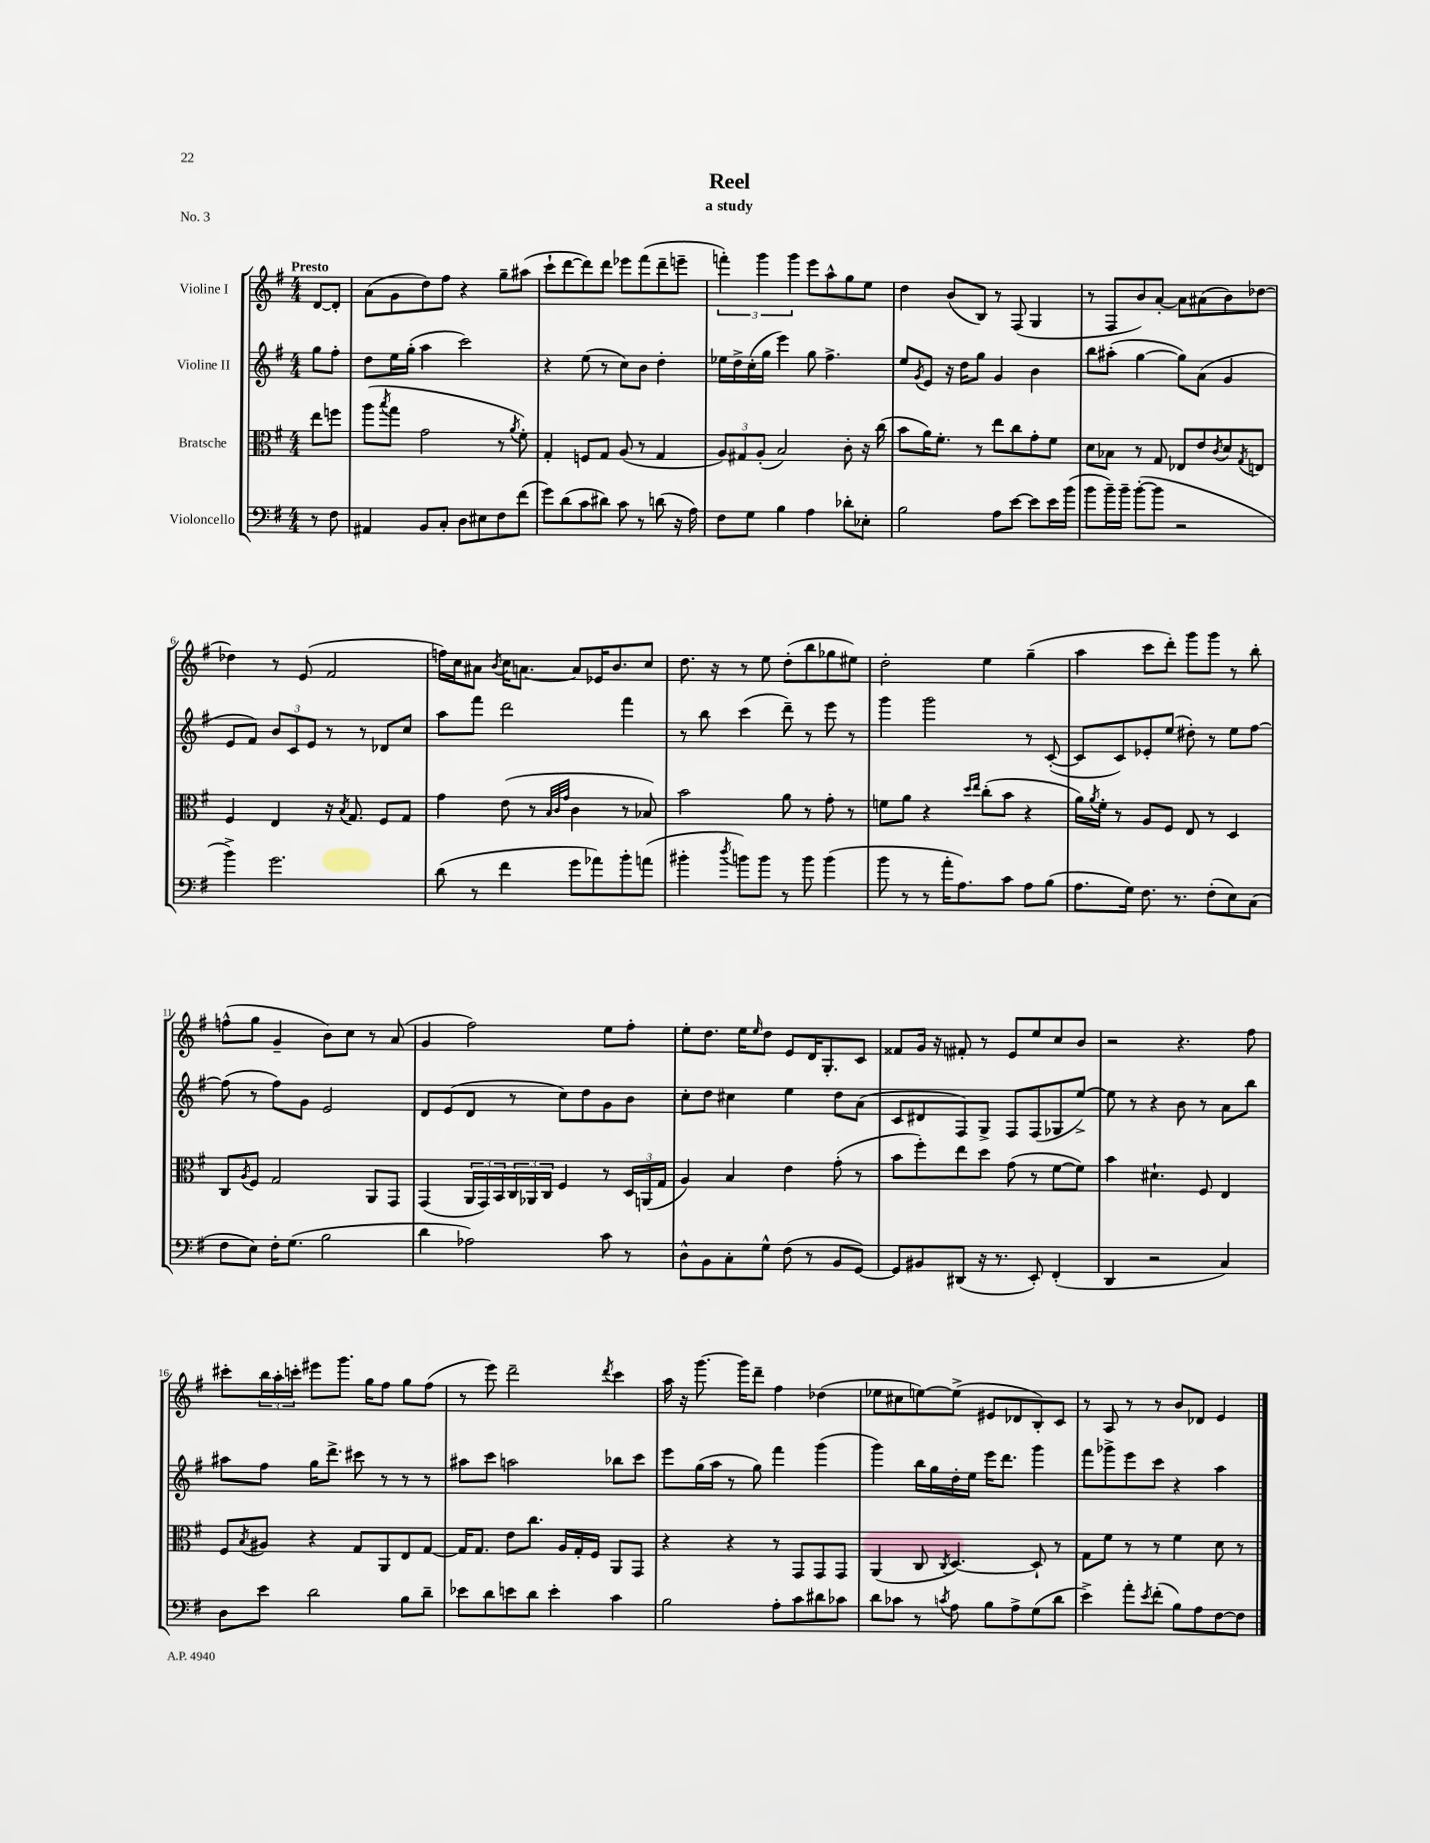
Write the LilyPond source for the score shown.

\header { title = "Reel" subtitle = "a study" piece = "No. 3" }
<<
\new StaffGroup <<
\new Staff = "s0" \with { instrumentName = "Violine I" } {
    \clef treble \key g \major \numericTimeSignature \time 4/4 \partial 4 \tempo "Presto"
    d'8~ d'8-. |
    a'8( g'8 d''8) fis''8 r4 g''8-- ais''8( |
    c'''8-! d'''8~ d'''8) d'''8 ees'''8 fis'''8( d'''8-- e'''8-- |
    \tuplet 3/2 { f'''4-.) g'''4 g'''4 } e'''8 a''8-^ g''8 e''8 |
    d''4 b'8( b8) r8 fis8( g4 |
    r8 fis8 b'8) a'8~-. a'8 ais'8( b'8) des''8~ |
    des''4 r8 e'8( fis'2 |
    f''16) c''16 ais'8 \acciaccatura { b'8 } c''16 a'8.~ a'8 ees'16 b'8. c''8 |
    d''8. r16 r8 e''8 d''8-.( b''8 ges''8 eis''8) |
    d''2-. e''4 g''4--( |
    a''4 c'''8 d'''8-.) g'''8 g'''8 r8 b''8-. |
    f''8-^( g''8 g'4-- b'8) c''8 r8 a'8( |
    g'4 fis''2) e''8 fis''8-. |
    e''8-. d''8. e''16 \grace { e''16 } d''8 e'8 d'16 g8.-. c'8 |
    fisis'8 g'16 r16 fis'8-. r8 e'8 e''8 c''8 b'8 |
    r2 r4. fis''8 |
    cis'''8-. \tuplet 3/2 { b''16 a''16-. c'''16-. } eis'''8 g'''8. g''16 fis''8 g''8 fis''8( |
    r8 e'''8) d'''2-- \acciaccatura { d'''8 } c'''4 |
    a''16 r16 g'''8.~ g'''16 d'''8-- fis''4 des''4( |
    ees''8 cis''8 e''8~) e''8->( eis'8 des'8 b8-.) c'8 |
    r8 a8 r8 r8 b'8 des'8 e'4 \bar "|." |
}
\new Staff = "s1" \with { instrumentName = "Violine II" } {
    \clef treble \key g \major \numericTimeSignature \time 4/4 \partial 4
    g''8 fis''8-. |
    d''8 e''16 g''16-.( a''4 c'''2) |
    r4 e''8( r8 c''8) b'8 d''4-. |
    ees''16 d''16-> c''16-.( g''16 e'''4) g''8 fis''4.-> |
    e''8 \acciaccatura { g'8 } e'8 r16 d''16 g''8 g'4 b'4 |
    b''8 ais''8-.( g''4~ g''8) a'8( g'4 |
    e'8 fis'8) \tuplet 3/2 { b'8 c'8 e'8 } r8 r8 des'8 c''8 |
    a''8 fis'''8 d'''2 fis'''4 |
    r8 b''8 c'''4( d'''8--) r8 e'''8 r8 |
    g'''4 g'''2 r8 c'8~-.( |
    c'8 c'8) ees'8-. e''8( dis''8-.) r8 e''8 fis''8~ |
    fis''8( r8 fis''8) g'8 e'2 |
    d'8 e'8( d'8 r8 c''8) d''8 g'8 b'8 |
    c''8-. d''8 cis''4 e''4 d''8 a'8( |
    c'8 dis'8 fis8) g8-> fis8 fis8( ges8 e''8~->) |
    e''8 r8 r4 b'8 r8 a'8 b''8 |
    ais''8 fis''8 g''16 d'''8.-> cis'''8 r8 r8 r8 |
    ais''8 c'''8 a''2 bes''8 c'''8 |
    e'''8 g''16( a''16 r8 g''8) fis'''4 g'''4( |
    g'''4) b''16 g''16 d''16-. e''16 e'''16 d'''8. g'''4 |
    fis'''8 ges'''8-> e'''8 c'''8 r4 a''4 \bar "|." |
}
\new Staff = "s2" \with { instrumentName = "Bratsche" } {
    \clef alto \key g \major \numericTimeSignature \time 4/4 \partial 4
    e''8 f''8 |
    a''8( \acciaccatura { b''8 } g''8 g'2 r8 \acciaccatura { a'8 } fis'8-.) |
    g4-. f8 g8 a8( r8 g4 |
    \tuplet 3/2 { a8) gis8 a8-.( } b2) c'8-. r16 c''16( |
    b'8 a'16) fis'8.-. r8 e''8 c''8 g'8-. fis'8 |
    d'8 bes8 r8 g8 ees8 e'8 \acciaccatura { c'8 } d'8 \acciaccatura { g8 } e8 |
    fis4 e4 r16 \acciaccatura { b8 } g8. fis8 g8 |
    g'4 e'8( r8 \grace { b32 c'32 g'32 } c'4 r8 bes8) |
    b'2 a'8 r8 g'8-. r8 |
    f'8 a'8 r4 \grace { d''16 e''16 } c''8-.( b'8 r4 |
    a'16) \acciaccatura { a'8 } fis'16-. r8 a8 fis8 e8 r8 d4 |
    c8 \acciaccatura { a8 } fis8 g2 a,8 g,8 |
    g,4( \tuplet 3/2 { a,16 g,16) b,16 } \tuplet 3/2 { c16 aes,16 c16 } fis4 r8 \tuplet 3/2 { d16 a,16( g16 } |
    a4) b4 e'4 g'8-.( r8 |
    b'8 fis''8-.) e''8 d''8 g'8( r8 fis'8~ fis'8) |
    b'4 dis'4.-! fis8 e4 |
    fis8 \acciaccatura { b8 } ais8 r4 g8 a,8 e8 g8~ |
    g16 g8. e'8 c''8. a16 g16-. fis16 a,8 g,8 |
    r4 r4 r8 g,8 g,8 g,8 |
    a,4( c8 \acciaccatura { c8 } d4.~) d8-! r8 |
    g8 fis'8 r8 r8 fis'4 d'8 r8 \bar "|." |
}
\new Staff = "s3" \with { instrumentName = "Violoncello" } {
    \clef bass \key g \major \numericTimeSignature \time 4/4 \partial 4
    r8 fis8 |
    ais,4 b,8 c8-. d8 eis8 fis8 fis'8( |
    g'8) d'8( c'8 dis'8) c'8 r8 d'8( r16 a16) |
    fis8 g8 b4 a4 des'8-. ees8-. |
    b2 a8 e'8~ e'8 e'16 b'16( |
    b'8 b'16--) b'16-- b'8~-.( b'8 r2 |
    b'4->) g'2. |
    d'8( r8 fis'4 g'8 aes'8) b'8-. a'8( |
    bis'4-. \acciaccatura { d''8 } b'8) b'8 r8 b'8 b'4( |
    b'8 r8 r8 a'16-. a8.) c'8 a8 b8( |
    a8. g16) fis8. r8. fis8-.( e8) c8( |
    fis8 e8) fis16-. g8.( b2 |
    d'4 aes2) c'8 r8 |
    d8-^ b,8 c8-. g8-^ fis8( r8 b,8 g,8~) |
    g,8 bis,8 dis,8( r16 r8. e,8-.) fis,4-.( |
    d,4 r2 c4) |
    d8 e'8 d'2 b8 d'8-- |
    ees'8 d'8 e'8 d'8 e'4-. c'4 |
    b2 a8-. c'8 dis'8 ces'8 |
    d'8 ces'8 r8 \acciaccatura { c'8 } a8 b8 a8-> g8( d'8 |
    e'4->) a'8-. \acciaccatura { e'8 } fis'8-.( b8) a8 fis8~ fis8 \bar "|." |
}
>>
>>
